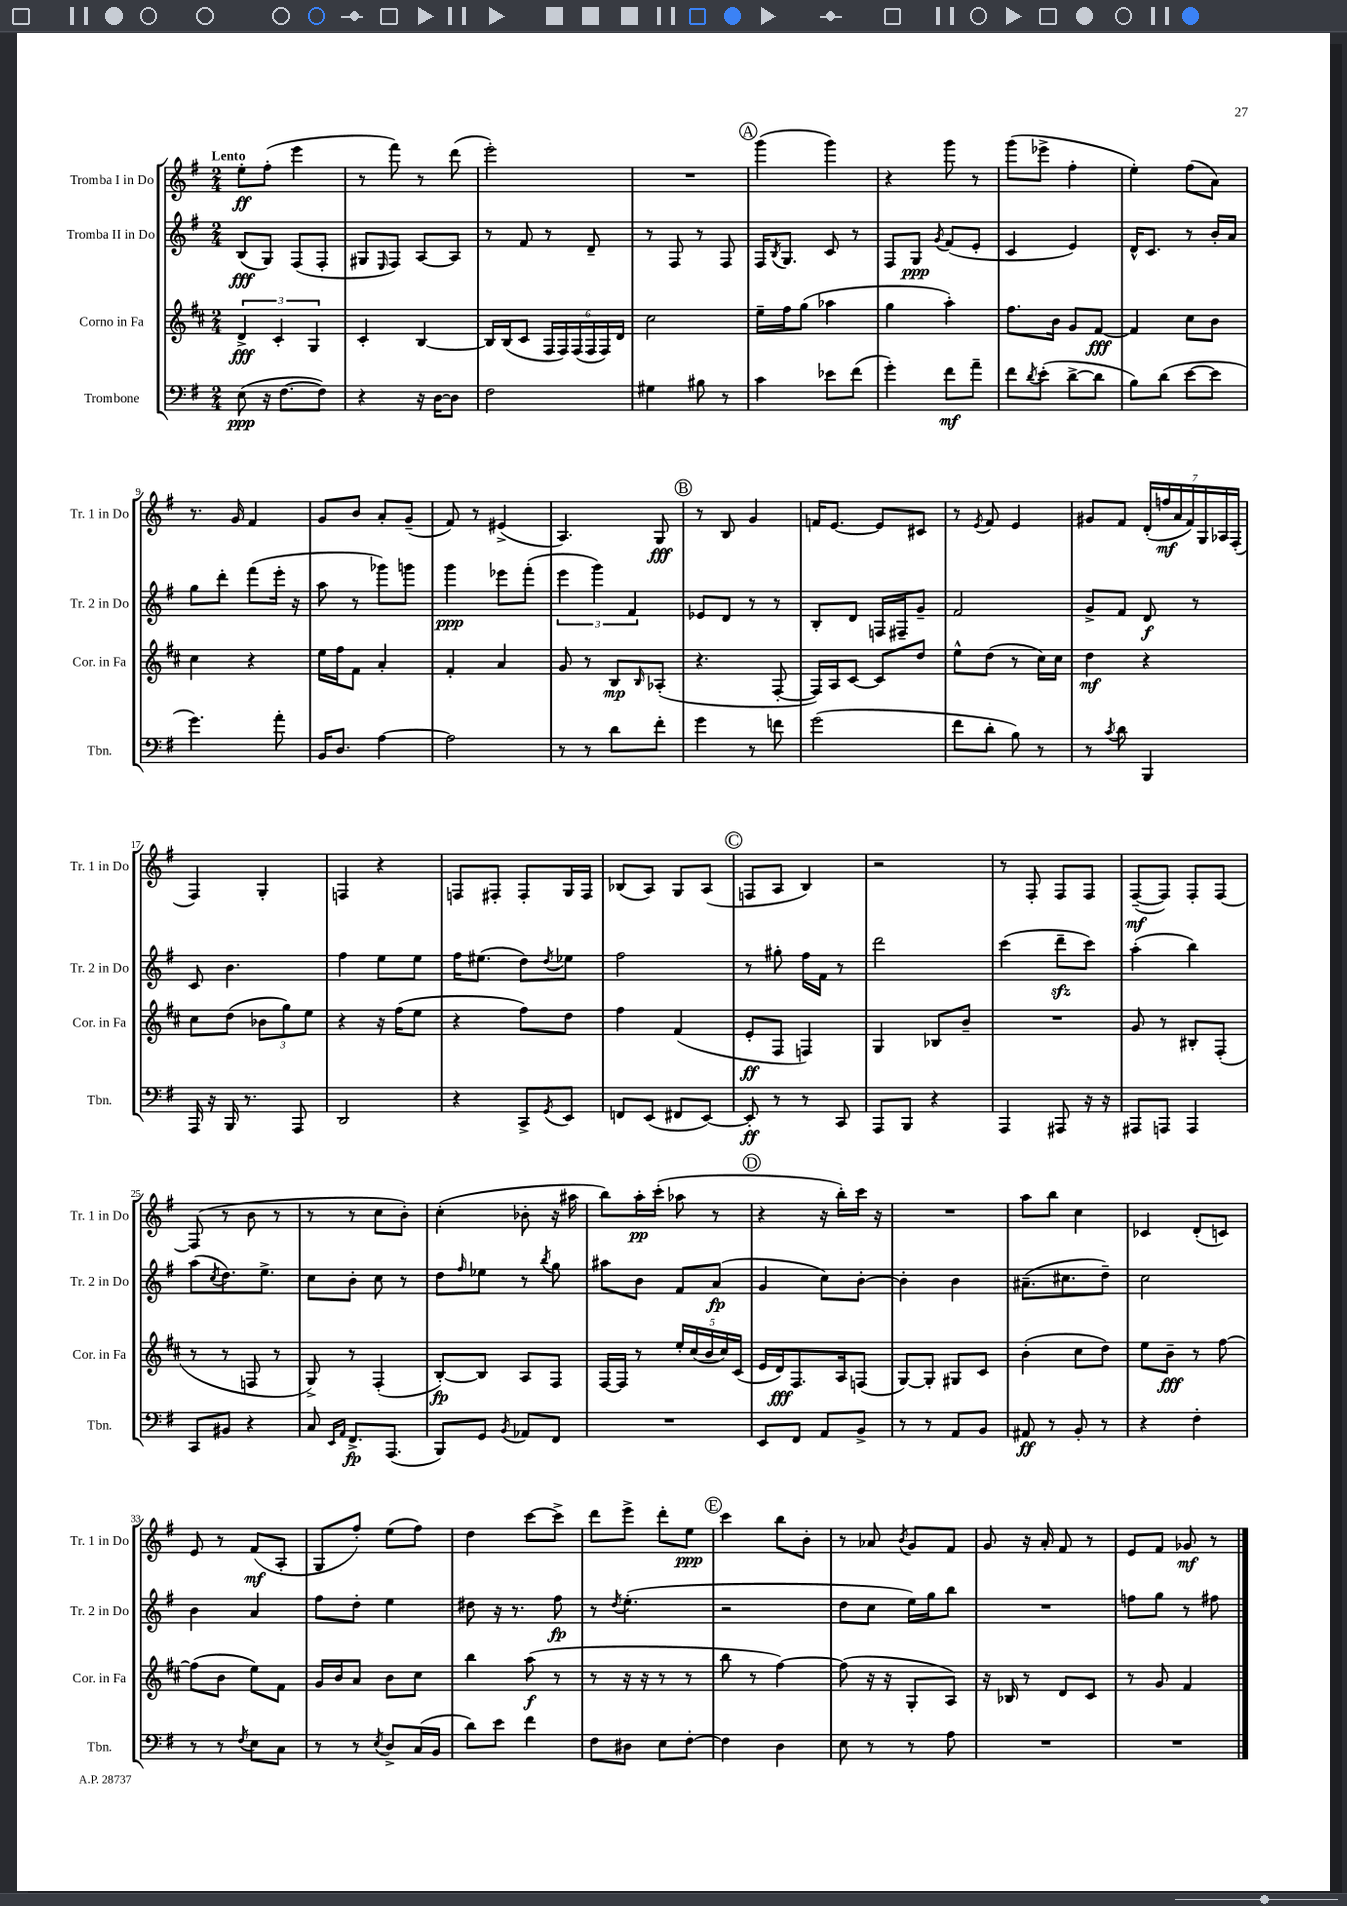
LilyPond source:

<<
\new StaffGroup <<
\new Staff = "s0" \with { instrumentName = "Tromba I in Do" shortInstrumentName = "Tr. 1 in Do" } {
    \clef treble \key g \major \numericTimeSignature \time 2/4 \tempo "Lento"
    e''8-.\ff fis''8-.( e'''4 |
    r8 fis'''8) r8 d'''8( |
    e'''2-.) |
    R2 |
    \mark \markup { \circle "A" } g'''4( g'''4) |
    r4 g'''8 r8 |
    g'''8( ees'''8-> fis''4-. |
    e''4-.) fis''8( a'8) |
    r8. g'16 fis'4 |
    g'8 b'8 a'8-. g'8--( |
    fis'8) r8 eis'4->( |
    a4.) g8\fff |
    \mark \markup { \circle "B" } r8 b8 g'4 |
    f'16 e'8.~ e'8 cis'8 |
    r8 \acciaccatura { e'8 } fis'8 e'4 |
    gis'8 fis'8 \tuplet 7/4 { d'16-.( f''16\mf a'16 fis'16) g16 aes16 fis16-.( } |
    fis4) g4-. |
    f4 r4 |
    f8 fis8-. fis8-. g16 fis16 |
    bes8( a8) g8 a8( |
    \mark \markup { \circle "C" } f8 a8 b4) |
    r2 |
    r8 fis8-. fis8 fis8 |
    fis8~--\mf( fis8) fis8-. fis8~ |
    fis8( r8 b'8 r8 |
    r8 r8 c''8 b'8-.) |
    c''4-.( bes'8-. r16 ais''16 |
    b''8) a''16-.\pp c'''16-.( aes''8 r8 |
    \mark \markup { \circle "D" } r4 r16 b''16-.) c'''16 r16 |
    R2 |
    a''8 b''8 c''4 |
    ces'4 d'8-.( c'8) |
    e'8 r8 fis'8\mf( a8-. |
    g8 fis''8-.) e''8( fis''8) |
    d''4 c'''8~ c'''8-> |
    d'''8 e'''8-> d'''8-. e''8\ppp |
    \mark \markup { \circle "E" } c'''4 b''8 b'8-. |
    r8 aes'8 \acciaccatura { b'8 } g'8 fis'8 |
    g'8 r16 a'16-. fis'8 r8 |
    e'8 fis'8 ges'8\mf r8 \bar "|." |
}
\new Staff = "s1" \with { instrumentName = "Tromba II in Do" shortInstrumentName = "Tr. 2 in Do" } {
    \clef treble \key g \major \numericTimeSignature \time 2/4
    b8\fff( g8) fis8( fis8-. |
    gis8 \grace { e16 } fis8) a8~ a8 |
    r8 fis'8 r8 d'8-- |
    r8 fis8 r8 fis8 |
    \mark \markup { \circle "A" } fis16 \acciaccatura { b8 } g8. c'8 r8 |
    fis8 g8\ppp \acciaccatura { g'8 } fis'8( e'8-. |
    c'4 e'4) |
    d'16-^ c'8. r8 b'16-. a'16 |
    g''8 d'''8-. fis'''8( e'''16-. r16 |
    a''8 r8 ges'''8) g'''8 |
    g'''4\ppp ees'''8 fis'''8-.( |
    \tuplet 3/2 { e'''4 g'''4) fis'4 } |
    \mark \markup { \circle "B" } ees'8 d'8 r8 r8 |
    b8-. d'8 f16 fis16-- g'8-- |
    fis'2 |
    g'8-> fis'8 d'8\f r8 |
    c'8 b'4. |
    fis''4 e''8 e''8 |
    fis''16 eis''8.( d''8) \acciaccatura { d''8 } ees''8 |
    fis''2 |
    \mark \markup { \circle "C" } r8 gis''8-. fis''16 fis'16 r8 |
    d'''2 |
    c'''4( d'''8--\sfz c'''8) |
    a''4-.( b''4) |
    a''8( \acciaccatura { c''8 } d''8.) e''8.-> |
    c''8 b'8-. c''8 r8 |
    d''8 \grace { fis''16 } ees''8 r8 \acciaccatura { b''8 } g''8 |
    ais''8 b'8 fis'8 a'8\fp( |
    \mark \markup { \circle "D" } g'4 c''8) b'8~-. |
    b'4-. b'4 |
    ais'8.--( cis''8. d''8--) |
    c''2 |
    b'4 a'4 |
    fis''8 d''8-. e''4 |
    dis''8 r16 r8. fis''8\fp |
    r8 \acciaccatura { d''8 } e''4.-.( |
    \mark \markup { \circle "E" } r2 |
    d''8 c''8 e''16) g''16 b''8 |
    R2 |
    f''8 g''8 r8 fis''8 \bar "|." |
}
\new Staff = "s2" \with { instrumentName = "Corno in Fa" shortInstrumentName = "Cor. in Fa" } {
    \clef treble \key d \major \numericTimeSignature \time 2/4
    \tuplet 3/2 { d'4->\fff cis'4-. g4 } |
    cis'4-. b4~ |
    b16 b16( cis'8 \tuplet 6/4 { fis16 fis16) fis16( fis16 fis16) d'16 } |
    cis''2 |
    \mark \markup { \circle "A" } e''16-- fis''16 g''8( aes''4 |
    g''4 a''4-.) |
    fis''8. b'16 g'8 fis'8~\fff |
    fis'4 cis''8 b'8 |
    cis''4 r4 |
    e''16 fis''16 fis'8 a'4-. |
    fis'4-. a'4 |
    g'8 r8 b8\mp \grace { b16 } aes8-.( |
    \mark \markup { \circle "B" } r4. fis8~-. |
    fis16) a16 cis'8~ cis'8 d''8 |
    e''8-^ d''8( r8 cis''16) cis''16 |
    d''4\mf r4 |
    cis''8 d''8( \tuplet 3/2 { bes'8 g''8) e''8 } |
    r4 r16 fis''16( e''8 |
    r4 fis''8) d''8 |
    fis''4 fis'4( |
    \mark \markup { \circle "C" } e'8-.\ff fis8 f4) |
    g4 bes8 b'8-- |
    R2 |
    g'8 r8 bis8-. fis8-.( |
    r8 r8 f8 r8 |
    g8->) r8 fis4-.( |
    b8~-.\fp) b8 a8 fis8 |
    fis16~ fis16 r8 \tuplet 5/4 { e''16-. cis''16( b'16 cis''16) cis'16( } |
    \mark \markup { \circle "D" } e'16 d'16\fff) fis8. a16 f8( |
    g8~) g8-. gis8 cis'8 |
    b'4-.( cis''8 d''8) |
    e''8 b'8--\fff r8 fis''8~ |
    fis''8( b'8 e''8) fis'8 |
    g'16 b'16 a'8 b'8 cis''8 |
    b''4 a''8\f( r8 |
    r8 r16 r16 r8 r8 |
    \mark \markup { \circle "E" } b''8 r8 fis''4~) |
    fis''8( r16 r16 g8-. a8) |
    r16 bes16 r8 d'8 cis'8 |
    r8 g'8 fis'4 \bar "|." |
}
\new Staff = "s3" \with { instrumentName = "Trombone" shortInstrumentName = "Tbn." } {
    \clef bass \key g \major \numericTimeSignature \time 2/4
    e8\ppp( r16 fis8.~ fis8) |
    r4 r16 d16~ d8 |
    fis2 |
    gis4 bis8 r8 |
    \mark \markup { \circle "A" } c'4 ees'8 fis'8( |
    g'4-.) fis'8\mf a'8-- |
    fis'8 \acciaccatura { d'8 } e'8-.( d'8~-> d'8 |
    b8) d'8( e'8~ e'8 |
    g'4.) a'8-. |
    b,16 d8. a4~ |
    a2 |
    r8 r8 d'8 fis'8-. |
    \mark \markup { \circle "B" } g'4 r8 f'8 |
    g'2( |
    fis'8 d'8-. b8) r8 |
    r8 \acciaccatura { c'8 } d'8 b,,4 |
    a,,16 r16 b,,16 r8. a,,8 |
    d,2 |
    r4 c,8-> \acciaccatura { g,8 } e,8 |
    f,8 e,8( fis,8 e,8~) |
    \mark \markup { \circle "C" } e,8-.\ff r8 r8 c,8 |
    a,,8 b,,8 r4 |
    a,,4 ais,,8 r16 r16 |
    ais,,8 a,,8 a,,4 |
    c,8 bis,8 r4 |
    c8 \grace { e,16 a,16 } fis,8.->\fp a,,8.( |
    b,,8) g,8 \acciaccatura { b,8 } aes,8 fis,8 |
    R2 |
    \mark \markup { \circle "D" } e,8 fis,8 a,8 b,8-> |
    r8 r8 a,8 b,8 |
    ais,8\ff r8 b,8-. r8 |
    r4 fis4-. |
    r8 r8 \acciaccatura { fis8 } e8 c8 |
    r8 r8 \acciaccatura { e8 } d8-> c16( b,16 |
    d'8) e'8 fis'4 |
    fis8 dis8 e8 fis8~-. |
    \mark \markup { \circle "E" } fis4 d4 |
    e8 r8 r8 a8 |
    R2 |
    R2 \bar "|." |
}
>>
>>
